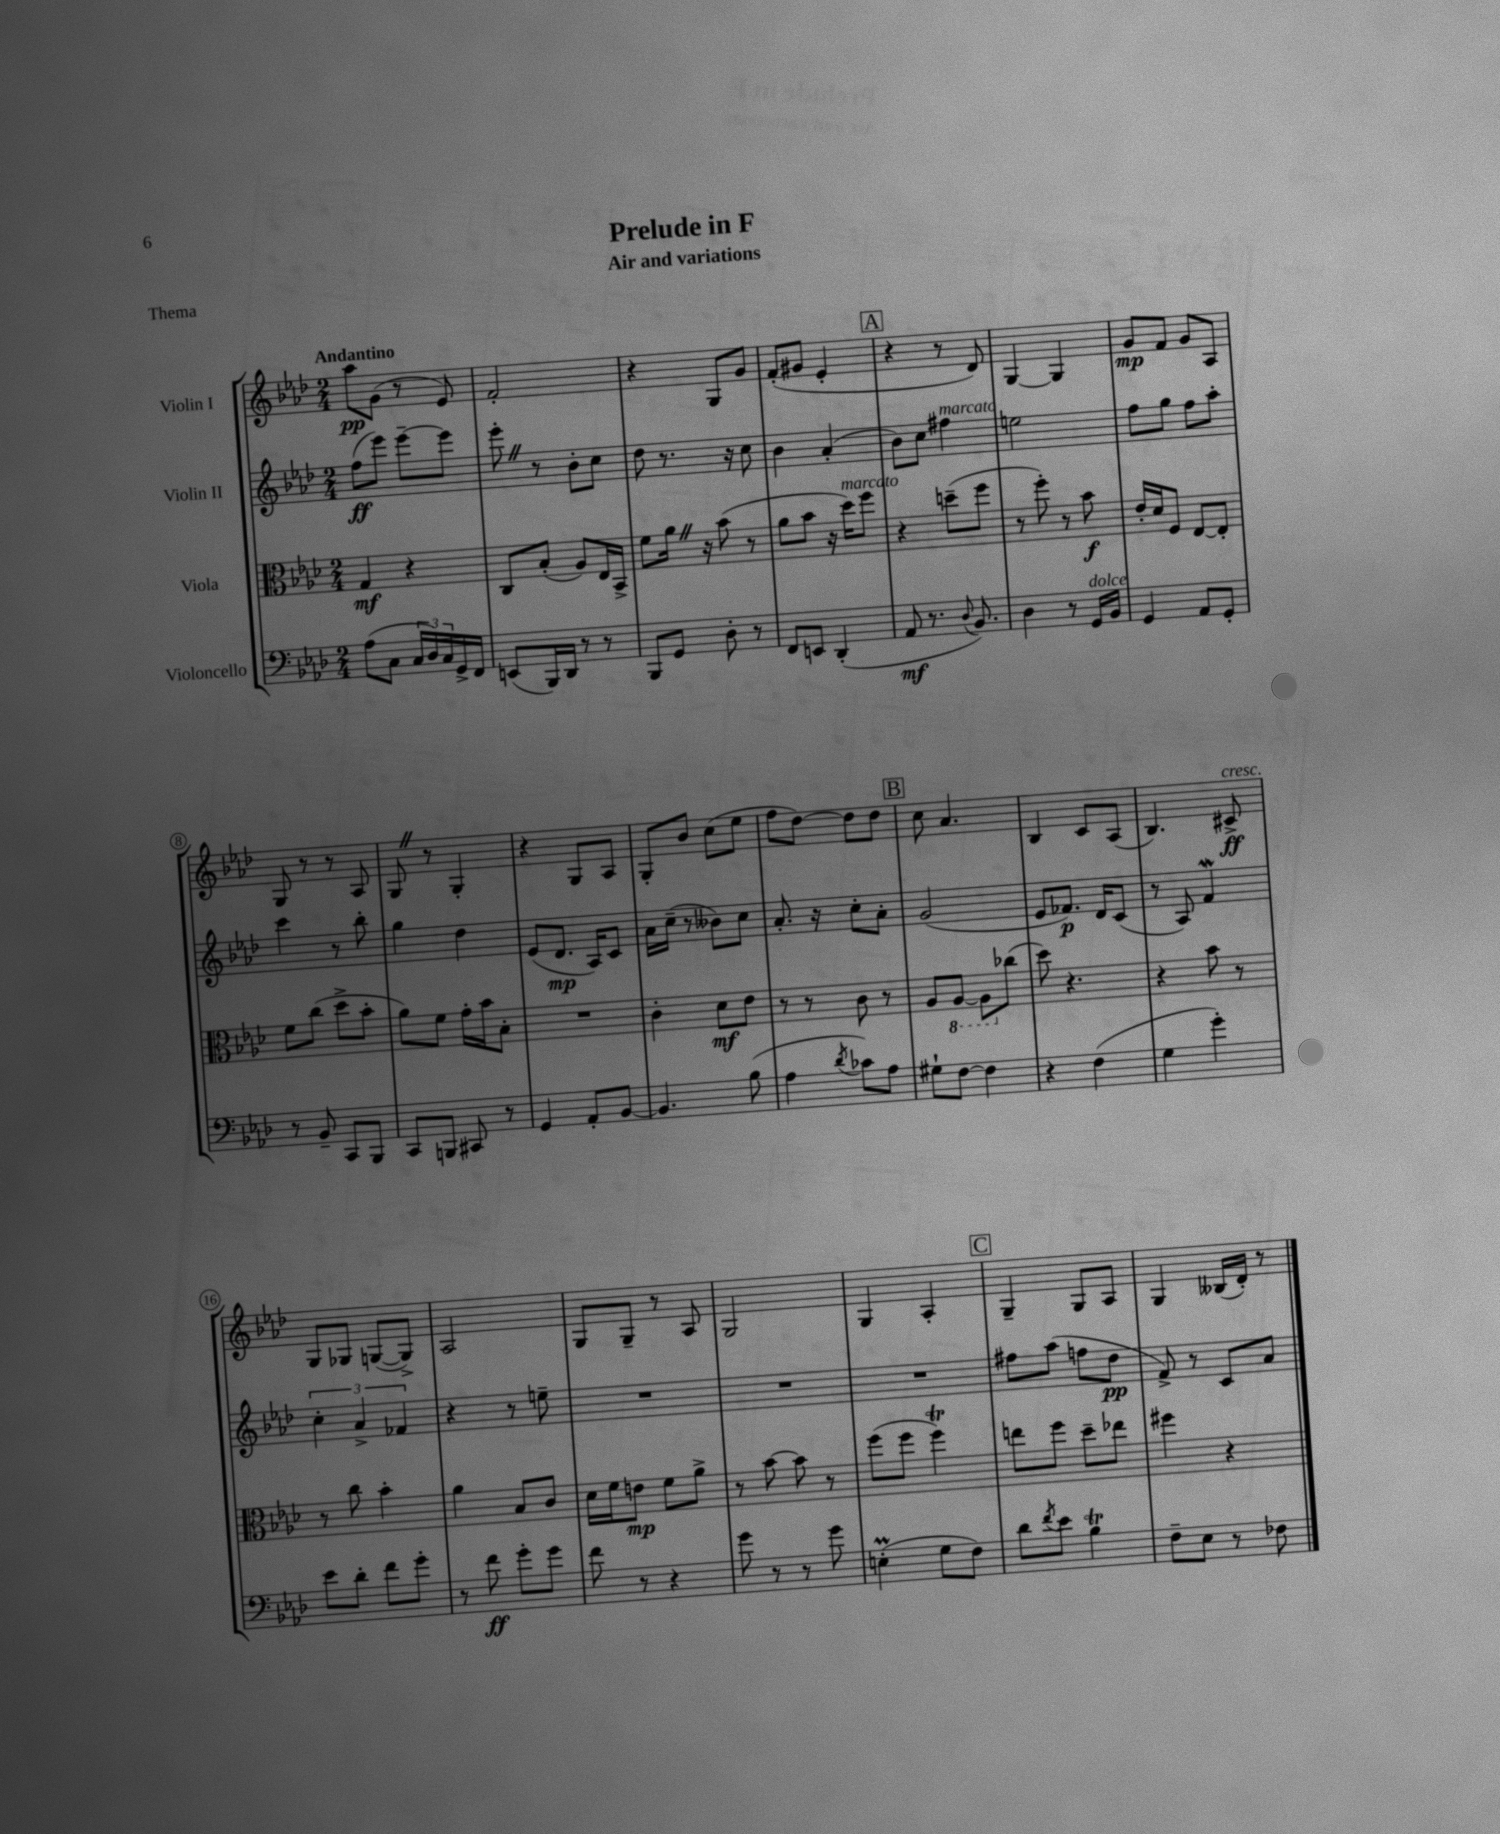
\header { title = "Prelude in F" subtitle = "Air and variations" piece = "Thema" }
<<
\new StaffGroup <<
\new Staff = "s0" \with { instrumentName = "Violin I" } {
    \clef treble \key aes \major \numericTimeSignature \time 2/4 \tempo "Andantino"
    aes''8\pp g'8( r8 ees'8) |
    f'2-. |
    r4 g8 g'8 |
    f'8-.( gis'8 ees'4-. |
    \mark \markup { \box "A" } r4 r8 des'8) |
    g4~ g4 |
    g'8\mp f'8 g'8 aes8 |
    g8 r8 r8 aes8 |
    g8 \once \override BreathingSign.text = \markup { \musicglyph "scripts.caesura.straight" } \breathe r8 g4-. |
    r4 g8 aes8 |
    g8-. bes'8 c''8( ees''8 |
    f''8 des''8~) des''8 des''8 |
    \mark \markup { \box "B" } c''8 aes'4. |
    bes4 c'8 aes8( |
    bes4.) cis'8->\ff^\markup { \italic "cresc." } |
    g8 ges8 g8~( g8->) |
    aes2 |
    g8 g8-- r8 aes8 |
    g2 |
    g4 aes4-. |
    \mark \markup { \box "C" } g4-- g8 aes8 |
    g4 beses16( des'16-.) r8 \bar "|." |
}
\new Staff = "s1" \with { instrumentName = "Violin II" } {
    \clef treble \key aes \major \numericTimeSignature \time 2/4
    f''8\ff( ees'''8) ees'''8~-- ees'''8 |
    ees'''8-. \once \override BreathingSign.text = \markup { \musicglyph "scripts.caesura.straight" } \breathe r8 bes'8-. c''8 |
    des''8 r8. r16 c''8 |
    bes'4 aes'4-.( |
    \mark \markup { \box "A" } bes'8) c''8 fis''4^\markup { \italic "marcato" } |
    e''2 |
    f''8 g''8 f''8 aes''8-. |
    c'''4 r8 bes''8-. |
    g''4 des''4 |
    ees'8( des'8.\mp aes16) c'8 |
    aes'16 c''16--( r8 beses'8) c''8 |
    aes'8.-. r16 c''8-. aes'8-. |
    \mark \markup { \box "B" } g'2( |
    ees'8 fes'8.\p) des'16 c'8( |
    r8 aes8) f'4\mordent |
    \tuplet 3/2 { c''4-. aes'4-> fes'4 } |
    r4 r8 e''8-- |
    R2 |
    R2 |
    R2 |
    \mark \markup { \box "C" } fis''8 aes''8( f''8 des''8\pp |
    f'8->) r8 c'8 aes'8 \bar "|." |
}
\new Staff = "s2" \with { instrumentName = "Viola" } {
    \clef alto \key aes \major \numericTimeSignature \time 2/4
    g4\mf r4 |
    c8 bes8-.( aes8) ees16 bes,16-> |
    f'8 aes'16 \once \override BreathingSign.text = \markup { \musicglyph "scripts.caesura.straight" } \breathe r16 bes'8( r8 |
    aes'8 bes'8 r16 des''16^\markup { \italic "marcato" }) f''8 |
    \mark \markup { \box "A" } r4 d''8--( f''8 |
    r8 f''8-.) r8 bes'8\f |
    ees'16-. des'16 f8 ees8~ ees8-. |
    f'8 c''8( des''8-> bes'8-. |
    aes'8) f'8 g'16-. bes'16 bes8-. |
    R2 |
    c'4-. des'8\mf ees'8 |
    r8 r8 c'8 r8 |
    \mark \markup { \box "B" } aes8 \ottava #-1 aes,8~ aes,8 \ottava #0 ces''8( |
    des''8) r4. |
    r4 bes'8 r8 |
    r8 c''8 bes'4-. |
    aes'4 bes8 c'8 |
    des'16 f'16 e'8\mp f'8 aes'8-> |
    r8 bes'8~ bes'8 r8 |
    f''8( f''8 f''4\trill) |
    \mark \markup { \box "C" } e''8 f''8 des''8-- ees''8 |
    fis''4 r4 \bar "|." |
}
\new Staff = "s3" \with { instrumentName = "Violoncello" } {
    \clef bass \key aes \major \numericTimeSignature \time 2/4
    aes8( c8 \tuplet 3/2 { c16 des16) c16 } g,16-> f,16 |
    e,8( bes,,16) des,16 r8 r8 |
    bes,,8 g,8 des8-. r8 |
    f,8 e,8 des,4-.( |
    \mark \markup { \box "A" } aes,8\mf r8. \appoggiatura { des8 } bes,8.) |
    des4 r8 g,16^\markup { \italic "dolce" } bes,16 |
    g,4 aes,8 g,8-. |
    r8 bes,8-- c,8 bes,,8 |
    c,8 b,,8 cis,8 r8 |
    g,4 aes,8-. bes,8~ |
    bes,4. bes8( |
    aes4 \acciaccatura { des'8 } ces'8) aes8 |
    \mark \markup { \box "B" } gis8-! f8~ f4 |
    r4 f4( |
    g4 g'4-.) |
    ees'8 des'8-. f'8 g'8-. |
    r8 f'8\ff g'8-. g'8 |
    f'8 r8 r4 |
    g'8 r8 r8 g'8 |
    e4-.\prall( g8 f8) |
    \mark \markup { \box "C" } des'8 \acciaccatura { f'8 } ees'8 bes4\trill |
    f8-- ees8 r8 fes8 \bar "|." |
}
>>
>>
\layout { \context { \Score \override BarNumber.stencil = #(make-stencil-circler 0.1 0.3 ly:text-interface::print) } }
